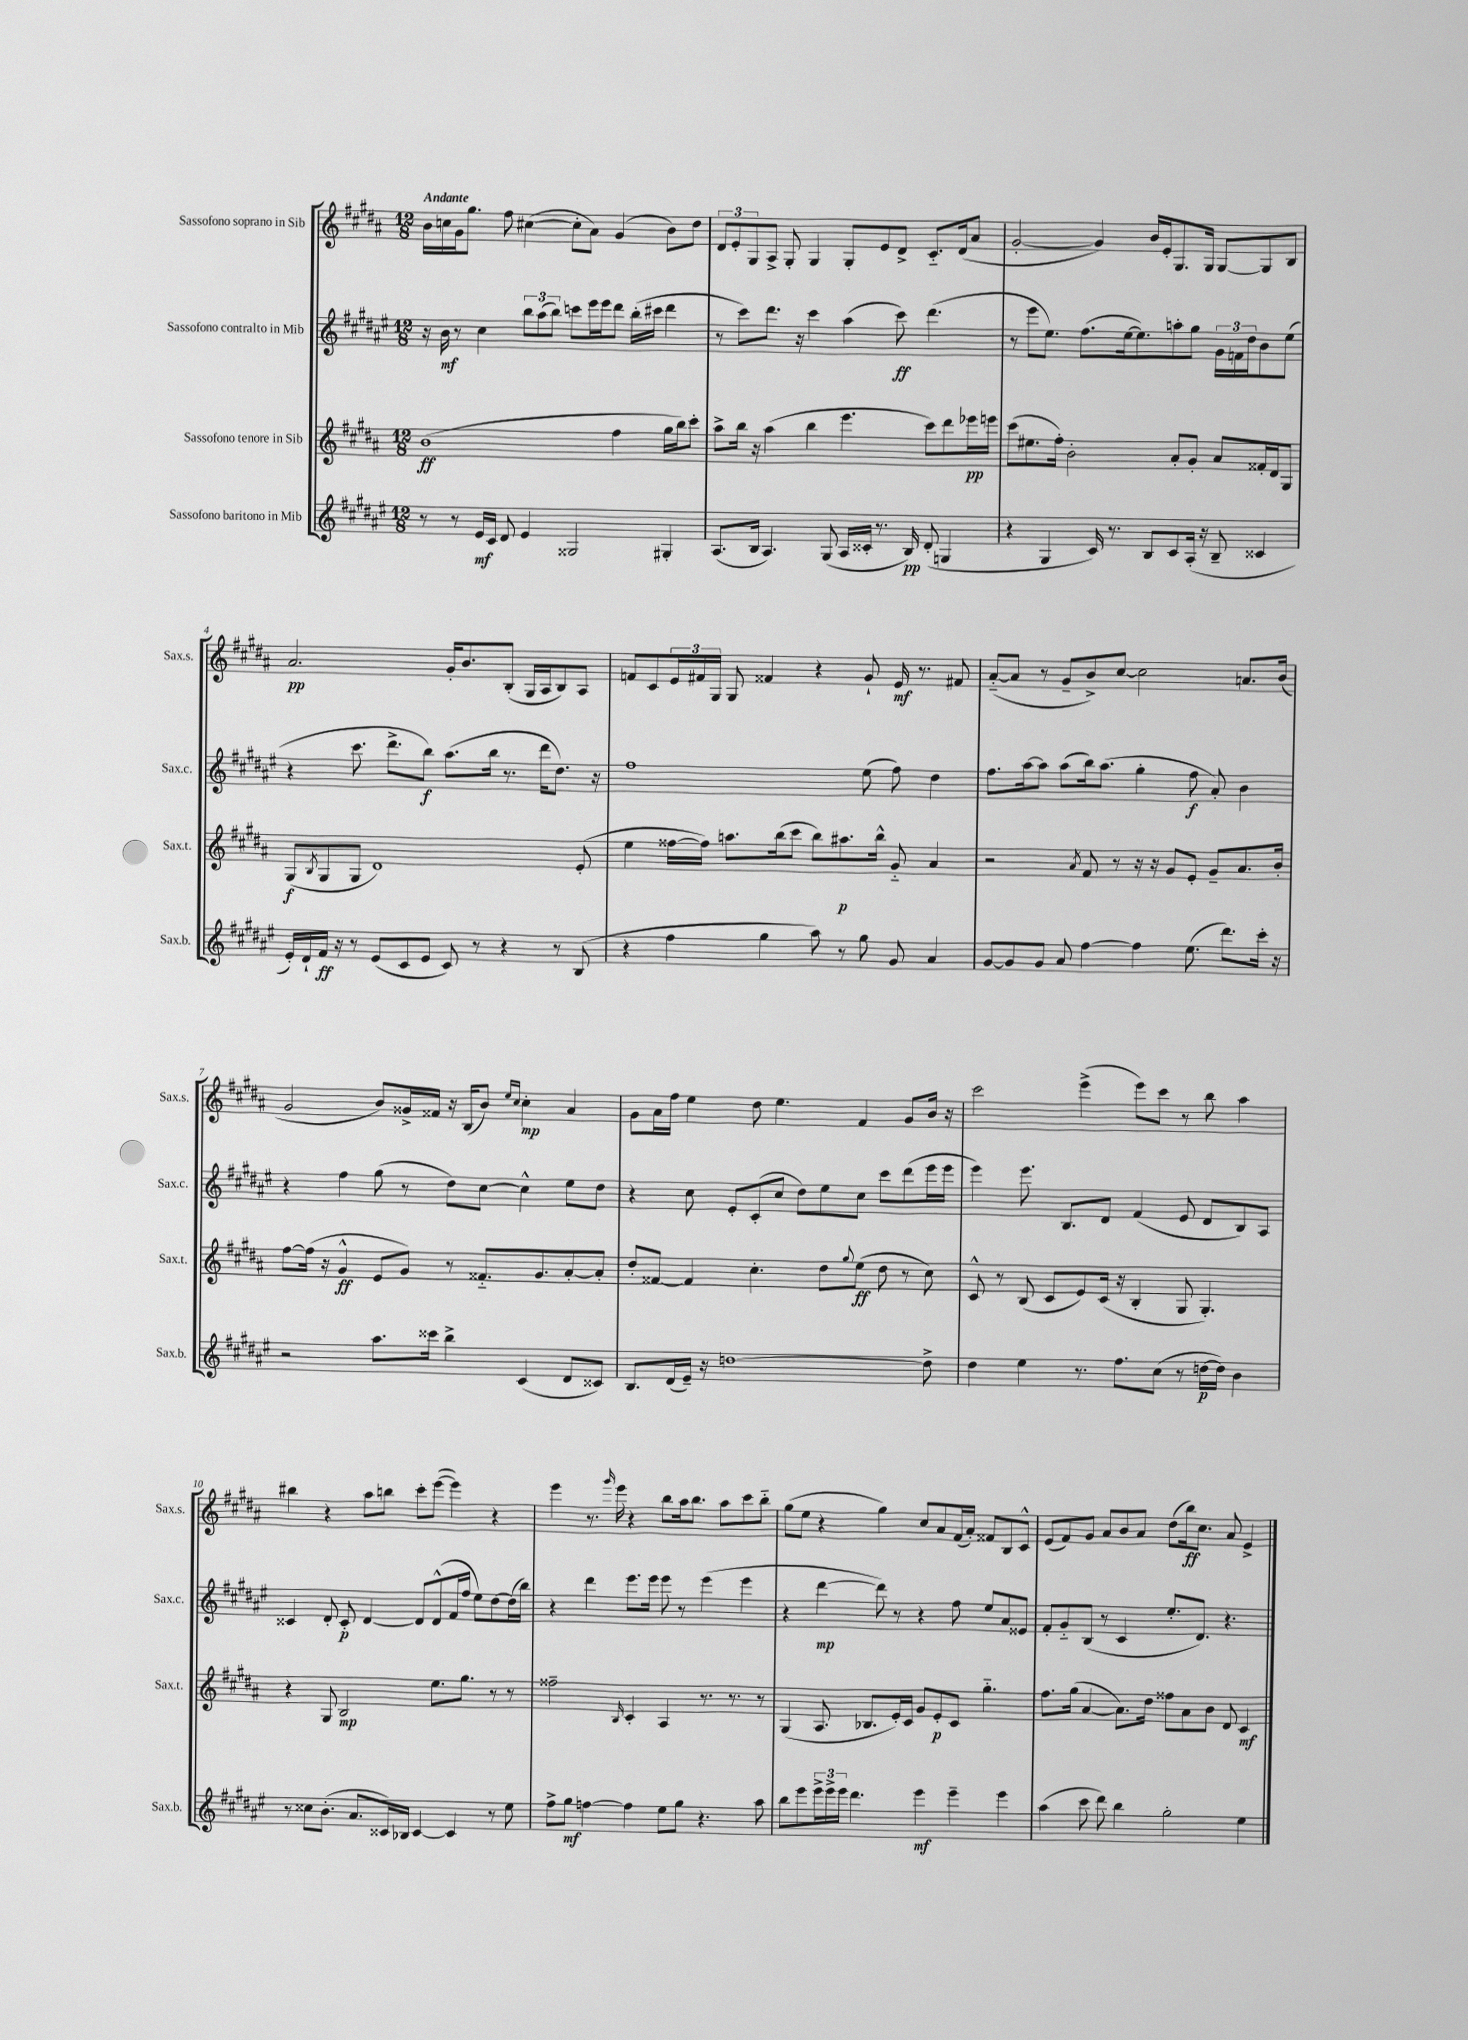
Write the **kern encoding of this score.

**kern	**dynam	**kern	**dynam	**kern	**dynam	**kern	**dynam
*part4	*part4	*part3	*part3	*part2	*part2	*part1	*part1
*staff4	*staff4	*staff3	*staff3	*staff2	*staff2	*staff1	*staff1
*I"Sassofono baritono in Mib	*	*I"Sassofono tenore in Sib	*	*I"Sassofono contralto in Mib	*	*I"Sassofono soprano in Sib	*
*I'Sax.b.	*	*I'Sax.t.	*	*I'Sax.c.	*	*I'Sax.s.	*
*clefG2	*	*clefG2	*	*clefG2	*	*clefG2	*
*k[f#c#g#d#a#e#]	*	*k[f#c#g#d#a#]	*	*k[f#c#g#d#a#e#]	*	*k[f#c#g#d#a#]	*
*M12/8	*	*M12/8	*	*M12/8	*	*M12/8	*
=1	=1	=1	=1	=1	=1	=1	=1
!	!	!	!	!	!	!LO:TX:a:B:t=Andante	!
8r	.	(1b	ff	16r	.	16b\LL	.
.	.	.	.	16b\	mf	16ccn\	.
8r	.	.	.	8r	.	16g#\J	.
.	.	.	.	.	.	8.gg#\J	.
16e#/LL	mf	.	.	4cc#\	.	.	.
16c#/JJ	.	.	.	.	.	.	.
8d#/	.	.	.	.	.	8ff#\	.
4e#/	.	.	.	12bb\L	.	([4cc#X\	.
.	.	.	.	(12aa#\	.	.	.
.	.	.	.	12bb\J)	.	.	.
2G##X/	.	.	.	8cccn\L	.	8cc#'\L]	.
.	.	.	.	16eee#\L	.	8a#\J)	.
.	.	.	.	16eee#\J	.	.	.
.	.	4ff#\	.	8ddd#\J	.	(4g#/	.
.	.	.	.	(16bb'\LL	.	.	.
.	.	.	.	16ccc#X\JJ	.	.	.
4G#X'/	.	16gg#\LL	.	4ddd#\	.	8b\L)	.
.	.	16bb\J)	.	.	.	.	.
.	.	8ccc#'\J	.	.	.	8dd#\J	.
=2	=2	=2	=2	=2	=2	=2	=2
(8.A#/L	.	8aa#^\L	.	8r	.	12d#/L	.
.	.	.	.	.	.	12e'/	.
.	.	16bb\Jk	.	8ccc#\L)	.	.	.
.	.	.	.	.	.	12G#/	.
16B/Jk	.	16r	.	.	.	.	.
4.A#/)	.	(4aa#\	.	8.ddd#\J	.	8A#^/J	.
.	.	.	.	.	.	8G#'/	.
.	.	.	.	16r	.	.	.
.	.	4bb\	.	4ccc#\	.	4G#/	.
(8G#/	.	.	.	.	.	.	.
16A#/LL	.	4.eee\	.	(4aa#\	.	8G#'/L	.
16c##X'/JJ	.	.	.	.	.	.	.
8.r	.	.	.	.	.	8e/	.
.	.	.	.	8ccc#\)	ff	8d#^/J	.
16B/)	pp	.	.	.	.	.	.
(8d#'/	.	8ccc#\L)	.	(4.ddd#\	.	8.c#/L	.
4Gn/	.	8ddd#\	.	.	.	.	.
.	.	.	.	.	.	(16d#/k	.
.	.	16eee-X\L	pp	.	.	8a#/J	.
.	.	16eeen\JJ	.	.	.	.	.
=3	=3	=3	=3	=3	=3	=3	=3
4r	.	(8ccc#\L	.	8r	.	[2g#'/	.
.	.	8.ee#X\	.	8eee#\L	.	.	.
4G#/	.	.	.	8.ee#\J)	.	.	.
.	.	16ff#'\Jk)	.	.	.	.	.
.	.	2b'\	.	.	.	.	.
.	.	.	.	(8.ff#\L	.	.	.
16c#/)	.	.	.	.	.	4g#/])	.
8.r	.	.	.	.	.	.	.
.	.	.	.	[16ee#\k	.	.	.
.	.	.	.	8.ee#\])	.	.	.
8B/L	.	.	.	.	.	16b/LL	.
.	.	.	.	.	.	16e'/J	.
8c#/	.	8a#'/L	.	8aan'\	.	8.G#/	.
(16A#'/Jk	.	8g#'/J	.	8gg#\J	.	.	.
16r	.	.	.	.	.	16G#/Jk	.
8B~/	.	8a#/L	.	24g#\LL	.	[8G#/L	.
.	.	.	.	24fn\	.	.	.
.	.	.	.	24dd#\J	.	.	.
4c##X/	.	16f##X'/L	.	8b\	.	8G#/]	.
.	.	16d#/J	.	.	.	.	.
.	.	8G#/J	.	(8ee#\J	.	8B/J	.
!!LO:LB:g=z
=4	=4	=4	=4	=4	=4	=4	=4
16e#'/LL)	.	(8G#/L	f	4r	.	2.a#/	pp
16d#`/	.	.	.	.	.	.	.
.	.	8qB/	.	.	.	.	.
16f#/JJ	ff	8G#/	.	.	.	.	.
16r	.	.	.	.	.	.	.
8r	.	8G#/J	.	8.ccc#\	.	.	.
(8e#/L	.	1d#)	.	.	.	.	.
.	.	.	.	8.ddd#^\L	.	.	.
8c#/	.	.	.	.	.	.	.
8e#/J	.	.	.	8bb\J)	f	.	.
8c#/)	.	.	.	(8.aa#\L	.	16g#'/KL	.
.	.	.	.	.	.	8.b/	.
8r	.	.	.	.	.	.	.
.	.	.	.	16bb\Jk	.	.	.
4r	.	.	.	8.r	.	(8B'/J	.
.	.	.	.	.	.	16G#/LL	.
.	.	.	.	16ddd#\KL	.	16A#/J	.
8r	.	.	.	8.dd#\J)	.	8B/)	.
(8B/	.	(8e'/	.	.	.	8A#/J	.
.	.	.	.	16r	.	.	.
=5	=5	=5	=5	=5	=5	=5	=5
4r	.	4ee\	.	1ff#	.	8fn/L	.
.	.	.	.	.	.	8c#/	.
4ff#\	.	[16ff##X\LL	.	.	.	24e/L	.
.	.	.	.	.	.	24f#X/	.
.	.	16ff##\JJ])	.	.	.	.	.
.	.	.	.	.	.	24G#/JJ	.
.	.	8.aan\L	.	.	.	8G#/	.
4gg#\	.	.	.	.	.	4f##X/	.
.	.	(16bb\k	.	.	.	.	.
.	.	8ccc#\J	.	.	.	.	.
8aa#\)	.	8bb\L)	.	.	.	4r	.
8r	.	8.aa#X\	p	.	.	.	.
8gg#\	.	.	.	(8ee#\	.	8g#`/	.
.	.	16bb^^\Jk	.	.	.	.	.
8g#/	.	8g#/	.	8ff#\)	.	16e/	mf
.	.	.	.	.	.	8.r	.
4a#/	.	4a#/	.	4dd#\	.	.	.
.	.	.	.	.	.	8f#X/	.
=6	=6	=6	=6	=6	=6	=6	=6
[8g#/L	.	2r	.	8.ff#\L	.	([8a#/L	.
8g#/]	.	.	.	.	.	8a#/J]	.
.	.	.	.	[16aa#\k	.	.	.
8g#/J	.	.	.	8aa#\J]	.	8r	.
8a#/	.	.	.	(8aa#\L	.	8g#~/L	.
.	.	8qa#/	.	.	.	.	.
[4ff#\	.	8f#/	.	16bb\k)	.	8b^/)	.
.	.	.	.	(8.aa#\J	.	.	.
.	.	8r	.	.	.	[8cc#/J	.
4ff#\]	.	16r	.	4gg#'\	.	2cc#\]	.
.	.	16r	.	.	.	.	.
.	.	8g#/L	.	.	.	.	.
(8.ee#\	.	8e'/J	.	8ff#\	f	.	.
.	.	8g#~/L	.	8a#'/)	.	.	.
8.ddd#\L)	.	.	.	.	.	.	.
.	.	8.a#/	.	4b\	.	8.an/L	.
16ccc#'\Jk	.	.	.	.	.	.	.
16r	.	16b'/Jk	.	.	.	(16b/Jk	.
!!LO:LB:g=z
=7	=7	=7	=7	=7	=7	=7	=7
2r	.	[8ff#\L	.	4r	.	2g#/	.
.	.	(16ff#\Jk]	.	.	.	.	.
.	.	16r	.	.	.	.	.
.	.	4g#^^/	ff	4ff#\	.	.	.
8.aa#\L	.	8e/L	.	(8gg#\	.	8b/L)	.
.	.	8g#/J)	.	8r	.	16g##X^/L	.
16ccc##X\Jk	.	.	.	.	.	16f##X/JJ	.
4bb^\	.	8r	.	8dd#\L)	.	16r	.
.	.	.	.	.	.	(16B/KL	.
.	.	8.f##X/L	.	[8cc#\J	.	8b/J)	.
.	.	.	.	.	.	16qqee/LL	.
.	.	.	.	.	.	16qqcc#/JJ	.
(4c#/	.	.	.	4cc#^^\]	.	4cc#'\	mp
.	.	8.g#/	.	.	.	.	.
8d#/L	.	[8a#'/	.	8ee#\L	.	4a#/	.
8c##X/J)	.	8a#'/J]	.	8dd#\J	.	.	.
=8	=8	=8	=8	=8	=8	=8	=8
8.B/L	.	8dd#'/L	.	4r	.	8g#\L	.
.	.	[8f##X/J	.	.	.	16a#\L	.
(16d#/L	.	.	.	.	.	16ff#\JJ	.
16e#~/JJ)	.	4f##/]	.	8cc#\	.	4ee\	.
16r	.	.	.	.	.	.	.
[1ddn	.	.	.	8e#'/L	.	.	.
.	.	4.cc#'\	.	(8c#'/	.	8dd#\	.
.	.	.	.	8cc#/J	.	4.ee\	.
.	.	.	.	8dd#\L)	.	.	.
.	.	8dd#\L	.	8ee#\	.	.	.
.	.	8qqgg#/	.	.	.	.	.
.	.	(8ee\J	ff	8cc#\J	.	4f#/	.
.	.	8dd#\	.	8ccc#\L	.	.	.
.	.	8r	.	(8ddd#\	.	8g#/L	.
8dd^\]	.	8cc#\)	.	16eee#\L	.	16b/Jk	.
.	.	.	.	16eee#\JJ	.	16r	.
=9	=9	=9	=9	=9	=9	=9	=9
4dd#\	.	8c#^^/	.	4eee#\)	.	2ccc#\	.
.	.	8r	.	.	.	.	.
4ee#\	.	(8B/	.	8.eee#\	.	.	.
.	.	8c#/L	.	.	.	.	.
.	.	.	.	8.B/L	.	.	.
8.r	.	8e/)	.	.	.	(4eee^\	.
.	.	(16c#/Jk	.	8d#/J	.	.	.
8.ff#\L	.	16r	.	.	.	.	.
.	.	4B'/	.	(4f#/	.	8eee\L)	.
(8cc#\J	.	.	.	.	.	8ccc#\J	.
8r	.	8G#/	.	8e#/	.	8r	.
[16ddn\LL	p	4.G#'/)	.	8d#/L	.	8bb\	.
16dd\JJ])	.	.	.	.	.	.	.
4b\	.	.	.	8B/)	.	4aa#\	.
.	.	.	.	8A#/J	.	.	.
!!LO:LB:g=z
=10	=10	=10	=10	=10	=10	=10	=10
8r	.	4r	.	4c##X/	.	4bb#X\	.
8cc##X\L	.	.	.	.	.	.	.
(8.b'\J	.	8G#/	.	8d#'/	.	4r	.
.	.	2B/	mp	8c##'/	p	.	.
8.a#/L	.	.	.	.	.	.	.
.	.	.	.	[4d#/	.	8aa#\L	.
16c##X/L)	.	.	.	.	.	8bbn\J	.
16B-X/JJ	.	.	.	.	.	.	.
[4c##/	.	.	.	8d#/L]	.	8ccc#'\L	.
.	.	8.ee\L	.	(8d#^^/	.	([8eee\J	.
4c##/]	.	.	.	16f#/L	.	4eee\])	.
.	.	8.gg#\J	.	16ff#/JJ	.	.	.
.	.	.	.	8ee#\L)	.	.	.
8r	.	8r	.	[8dd#\	.	4r	.
8ee#\	.	8r	.	(16dd#\L]	.	.	.
.	.	.	.	16bb\JJ)	.	.	.
=11	=11	=11	=11	=11	=11	=11	=11
8ff#^\L	.	2ff##X~\	.	4r	.	4eee\	.
8gg#\J	mf	.	.	.	.	.	.
[4ffn\	.	.	.	4ddd#\	.	8.r	.
.	.	.	.	.	.	16qqggg#/	.
.	.	.	.	.	.	16eee\	.
.	.	16qqB/	.	.	.	.	.
4ff\]	.	4c#'/	.	8.eee#\L	.	4r	.
.	.	.	.	16eee#\Jk	.	.	.
8ee#\L	.	4A#/	.	8eee#\	.	8bb\L	.
8gg#\J	.	.	.	8r	.	16aa#\k	.
.	.	.	.	.	.	8.bb\J	.
4.r	.	8.r	.	(4eee#\	.	.	.
.	.	.	.	.	.	8aa#\L	.
.	.	8.r	.	.	.	.	.
.	.	.	.	4eee#\	.	8ccc#\	.
8aa#\	.	8r	.	.	.	8bb\J	.
=12	=12	=12	=12	=12	=12	=12	=12
8bb\L	.	(4G#/	.	4r	.	(8gg#\L	.
8eee#\	.	.	.	.	.	8ee\J	.
24eee#^\L	.	8.A#/	.	[4ddd#\	mp	4r	.
24eee#^\	.	.	.	.	.	.	.
24eee#\JJ	.	.	.	.	.	.	.
4.ddd#\	.	.	.	.	.	.	.
.	.	8.B-X/L	.	.	.	.	.
.	.	.	.	8ddd#\])	.	4gg#\)	.
.	.	16e'/L)	.	8r	.	.	.
.	.	16c#/JJ	.	.	.	.	.
4eee#\	mf	8g#/L	.	4r	.	8cc#/L	.
.	.	8e'/	p	.	.	8a#/	.
4eee#~\	.	8c#/J	.	8ff#\	.	(16f#/L	.
.	.	.	.	.	.	16a#'/JJ)	.
.	.	4.gg#\	.	8ee#/L	.	8f##X/L	.
4eee#\	.	.	.	8a#/	.	8B/	.
.	.	.	.	8e##X/J	.	8c#^^/J	.
=13	=13	=13	=13	=13	=13	=13	=13
(4aa#\	.	8.ff#\L	.	8f#'/L	.	(8e/L	.
.	.	.	.	8g#/	.	8f#/)	.
.	.	(16gg#\Jk	.	.	.	.	.
8ccc#\	.	[4a#/	.	(8B/J	.	8g#/J	.
8ddd#\)	.	.	.	8r	.	8a#/L	.
4bb\	.	8.a#\L])	.	4c#/	.	8b/	.
.	.	.	.	.	.	8a#/J	.
.	.	16dd#\Jk	.	.	.	.	.
2gg#'\	.	8ff##X\L	.	8.ee#'/L	.	(8dd#\L	.
.	.	8a#\	.	.	.	16bb\k)	ff
.	.	.	.	8.d#/J)	.	8.cc#\J	.
.	.	8b\J	.	.	.	.	.
.	.	8d#/	.	4.r	.	8a#/	.
4ee#\	.	4c#/	mf	.	.	4e^/	.
==	==	==	==	==	==	==	==
*-	*-	*-	*-	*-	*-	*-	*-
